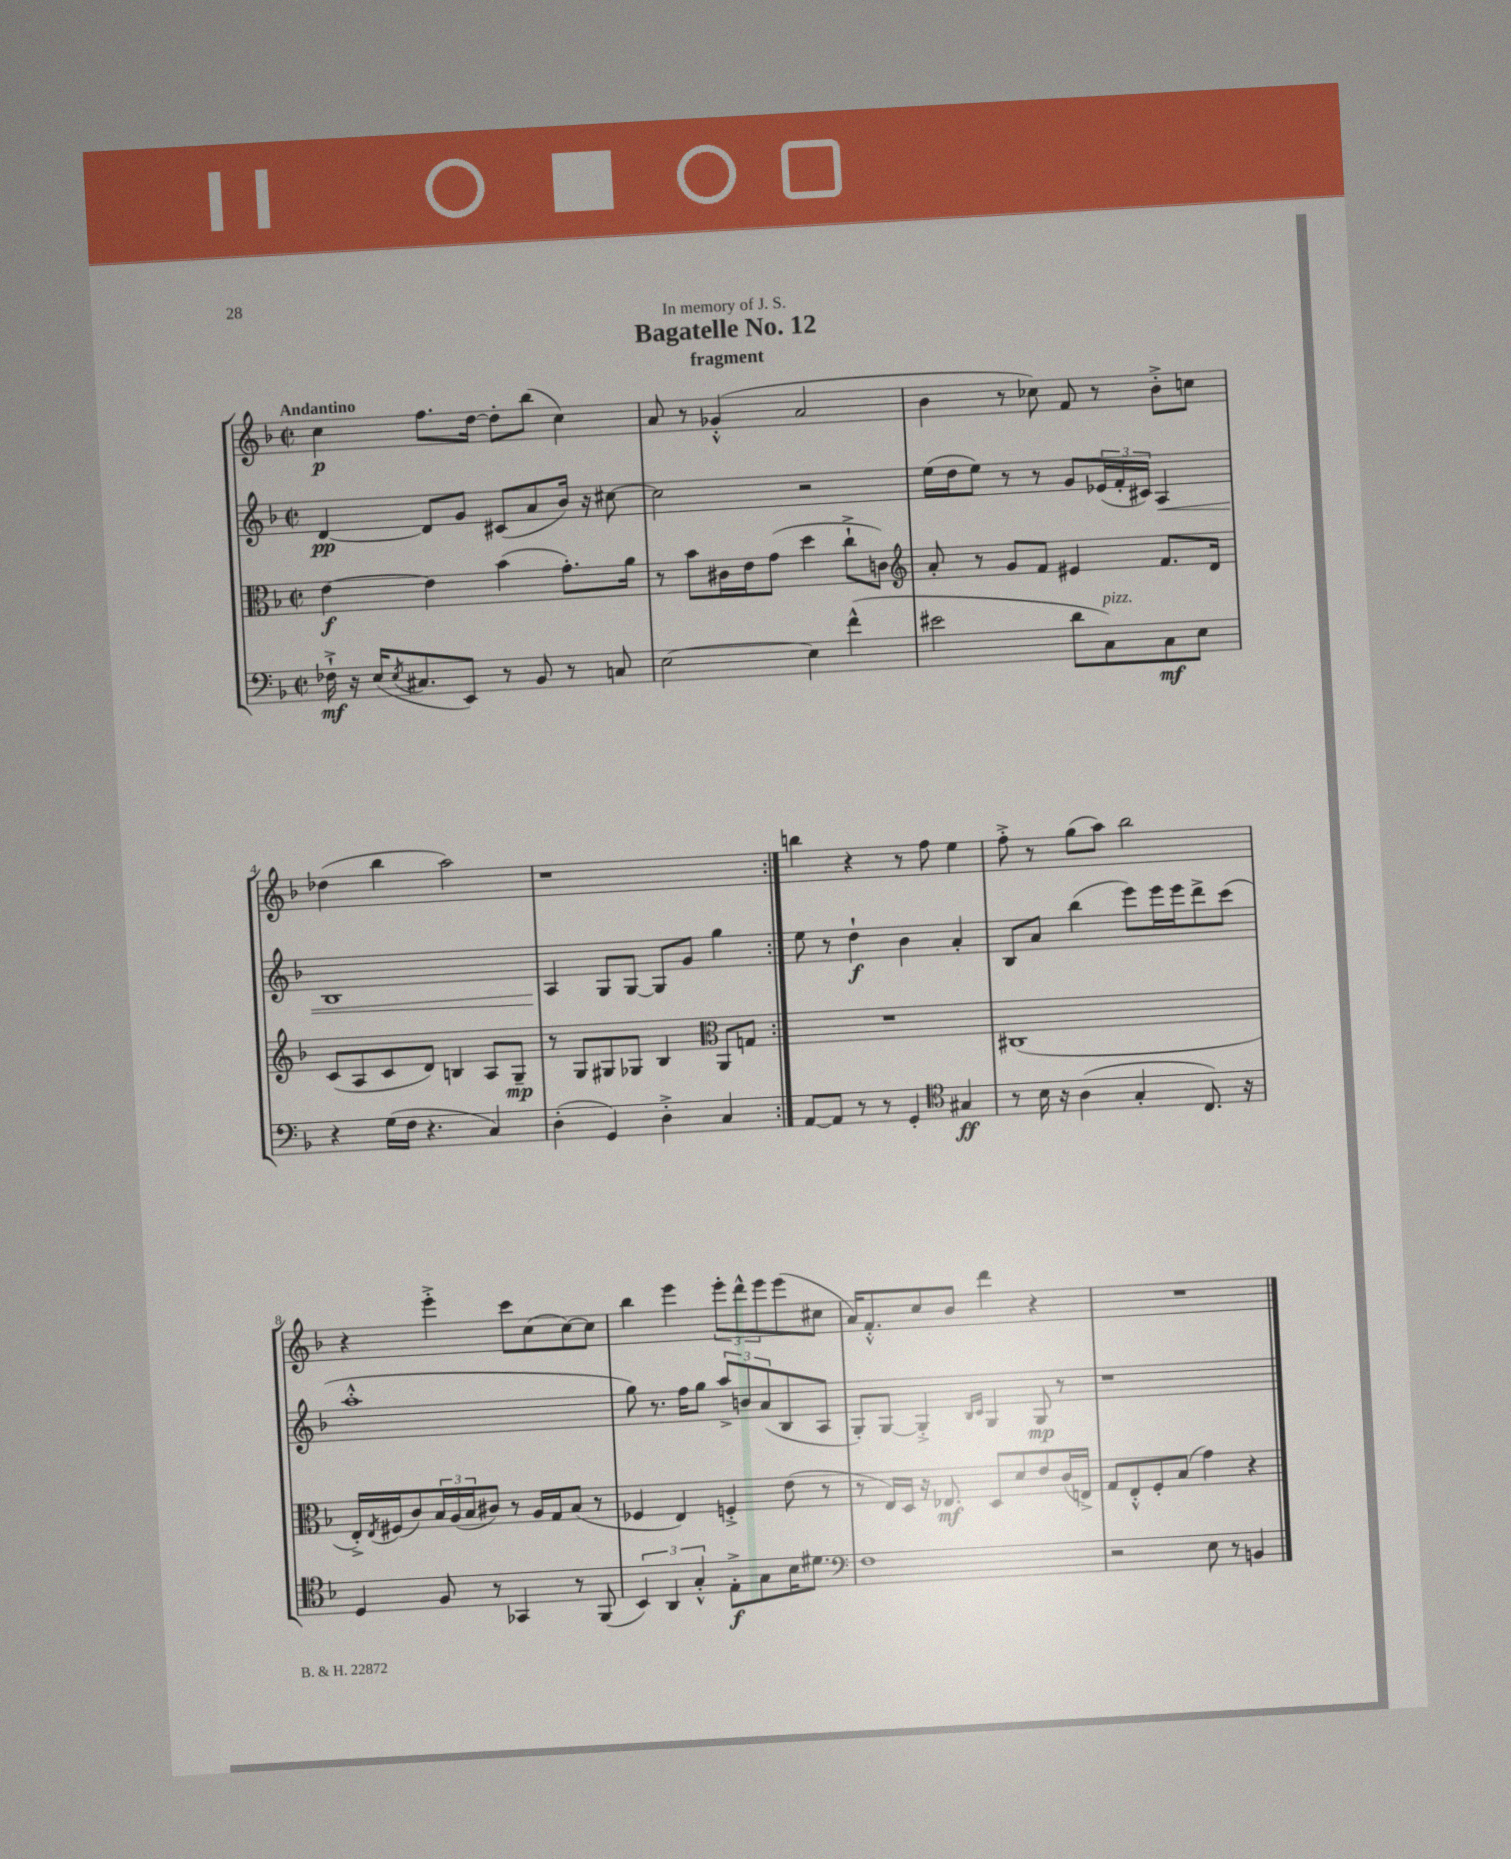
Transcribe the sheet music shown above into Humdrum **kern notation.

**kern	**dynam	**kern	**dynam	**kern	**dynam	**kern	**dynam
*part4	*part4	*part3	*part3	*part2	*part2	*part1	*part1
*staff4	*staff4	*staff3	*staff3	*staff2	*staff2	*staff1	*staff1
*clefF4	*	*clefC3	*	*clefG2	*	*clefG2	*
*k[b-]	*	*k[b-]	*	*k[b-]	*	*k[b-]	*
*M2/2	*	*M2/2	*	*M2/2	*	*M2/2	*
*met(c|)	*	*met(c|)	*	*met(c|)	*	*met(c|)	*
=1	=1	=1	=1	=1	=1	=1	=1
!	!	!	!	!	!	!LO:TX:a:B:t=Andantino	!
16F-X`^\	mf	[4e\	f	[4d/	pp	4cc\	p
16r	.	.	.	.	.	.	.
(16E/KL	.	.	.	.	.	.	.
8qE/	.	.	.	.	.	.	.
8.C#X/	.	.	.	.	.	.	.
.	.	4e\]	.	8d/L]	.	8.ff\L	.
8EE/J)	.	.	.	8g/J	.	.	.
.	.	.	.	.	.	[16dd\Jk	.
8r	.	(4b-\	.	(8c#X/L	.	8dd'\L]	.
8BB-/	.	.	.	8a/	.	(8bb-\J	.
8r	.	8.g'\L)	.	16b-/Jk)	.	4cc\)	.
.	.	.	.	16r	.	.	.
8Cn/	.	.	.	[8cc#X\	.	.	.
.	.	16a\Jk	.	.	.	.	.
=2	=2	=2	=2	=2	=2	=2	=2
[2E\	.	8r	.	2cc#\]	.	8a/	.
.	.	8b-\L	.	.	.	8r	.
.	.	16c#X\L	.	.	.	(4g-X'^^/	.
.	.	16e\J	.	.	.	.	.
.	.	(8g\J	.	.	.	.	.
4E\]	.	4dd\	.	2r	.	2a/	.
(4f^^\	.	8cc`^\L	.	.	.	.	.
.	.	8cn\J)	.	.	.	.	.
=3	=3	=3	=3	=3	=3	=3	=3
*	*	*clefG2	*	*	*	*	*
2e#X\	.	8a'/	.	(16ee\LL	.	4b-\	.
.	.	.	.	16dd\J	.	.	.
.	.	8r	.	8ee\J)	.	.	.
.	.	8g/L	.	8r	.	8r	.
.	.	8f/J	.	8r	.	8cc-X\)	.
8d\L	.	4e#X/	.	8g/L	.	8f/	.
!LO:TX:a:i:t=pizz.	!	!	!	!	!	!	!
8C\)	.	.	.	(24e-X/L	.	8r	.
.	.	.	.	24f'/	.	.	.
.	.	.	.	24c#X/JJ)	.	.	.
!	!	!	!	!	!LO:HP:b	!	!
8C\	mf	8.f/L	.	4A/	<	8b-'^\L	.
8E\J	.	.	.	.	.	8ccn\J	.
.	.	16d/Jk	.	.	.	.	.
!!LO:LB:g=z
=4	=4	=4	=4	=4	=4	=4	=4
4r	.	(8c/L	.	1B-	.	(4dd-X\	.
.	.	8A/	.	.	.	.	.
(16G\LL	.	8c/	.	.	.	4bb-\	.
16F\JJ	.	.	.	.	.	.	.
4.r	.	8d/J)	.	.	.	.	.
.	.	4Bn/	.	.	.	2aa\)	.
4C/)	.	8A/L	.	.	.	.	.
.	.	8G~/J	mp	.	.	.	.
=5	=5	=5	=5	=5	=5	=5	=5
(4D'\	.	8r	.	4A/	.	1r	.
.	.	8G/L	.	.	.	.	.
4GG/)	.	8G#X/	.	8G/L	[	.	.
.	.	8G-X/J	.	[8G/J	.	.	.
4D'^\	.	4B-/	.	8G/L]	.	.	.
.	.	.	.	8g/J	.	.	.
*	*	*clefC3	*	*	*	*	*
4C/	.	8AA/L	.	4gg\	.	.	.
.	.	8Gn/J	.	.	.	.	.
=6:|!	=6:|!	=6:|!	=6:|!	=6:|!	=6:|!	=6:|!	=6:|!
[8AA/L	.	1r	.	8ee\	.	4bbn\	.
8AA/J]	.	.	.	8r	.	.	.
8r	.	.	.	4dd`\	f	4r	.
8r	.	.	.	.	.	.	.
4GG'/	.	.	.	4b-\	.	8r	.
.	.	.	.	.	.	8ff\	.
*clefC4	*	*	*	*	*	*	*
4G#X/	ff	.	.	4a'/	.	4ee\	.
=7	=7	=7	=7	=7	=7	=7	=7
8r	.	(1C#X	.	8B-/L	.	8ff'^\	.
16B-\	.	.	.	8a/J	.	8r	.
16r	.	.	.	.	.	.	.
(4A\	.	.	.	(4bb-\	.	(8gg\L	.
.	.	.	.	.	.	8aa\J)	.
4G'/	.	.	.	8eee\L)	.	2bb-\	.
.	.	.	.	16eee\L	.	.	.
.	.	.	.	16eee\J	.	.	.
8.C/)	.	.	.	8ddd^\	.	.	.
.	.	.	.	(8ccc\J	.	.	.
16r	.	.	.	.	.	.	.
!!LO:LB:g=z
=8	=8	=8	=8	=8	=8	=8	=8
4D/	.	16E'^/LL)	.	1aa'^^	.	4r	.
.	.	8qE/	.	.	.	.	.
.	.	(16F#X/J	.	.	.	.	.
.	.	8c/)	.	.	.	.	.
8F/	.	24B-/L	.	.	.	4eee'^\	.
.	.	(24A/	.	.	.	.	.
.	.	24B-/J	.	.	.	.	.
8r	.	8c#X/J)	.	.	.	.	.
4GG-X/	.	8r	.	.	.	8ccc\L	.
.	.	16A/LL	.	.	.	(8cc\	.
.	.	16G/J	.	.	.	.	.
8r	.	(8B-/J	.	.	.	[8cc\)	.
(8FF/	.	8r	.	.	.	8cc\J]	.
=9	=9	=9	=9	=9	=9	=9	=9
6BB-/)	.	4F-X/	.	8gg\)	.	4bb-\	.
.	.	.	.	8.r	.	.	.
6AA/	.	.	.	.	.	.	.
.	.	4E/)	.	.	.	4eee\	.
.	.	.	.	16ff\KL	.	.	.
6G'^^/	.	.	.	.	.	.	.
.	.	.	.	8gg\J	.	.	.
8E'^\L	f	4Fn'^/	.	12aa^/L	.	12eee'\L	.
.	.	.	.	12bn/	.	12ddd^^\	.
8G\	.	.	.	.	.	.	.
.	.	.	.	(12a/	.	12eee\	.
16B-\K	.	(8e\	.	8B-/	.	(8eee\	.
8.d#X\J	.	.	.	.	.	.	.
.	.	8r	.	8A/J	.	8cc#X\J	.
=10	=10	=10	=10	=10	=10	=10	=10
*clefF4	*	*	*	*	*	*	*
1F	.	8r	.	8G'/L)	.	16a/KL)	.
.	.	.	.	.	.	8.f'^^/	.
.	.	16E/LL)	.	[8G/J	.	.	.
.	.	16D/JJ	.	.	.	.	.
.	.	16r	.	4G'^/]	.	8cc/	.
.	.	8.E-X/	mf	.	.	.	.
.	.	.	.	.	.	8b-/J	.
.	.	.	.	16qqB-/LL	.	.	.
.	.	.	.	16qqc/JJ	.	.	.
.	.	8D/L	.	4G/	.	4ddd\	.
.	.	8d/	.	.	.	.	.
.	.	8e/	.	8G/	mp	4r	.
.	.	(16c/L	.	8r	.	.	.
.	.	16En^/JJ)	.	.	.	.	.
=11	=11	=11	=11	=11	=11	=11	=11
2r	.	8G/L	.	1r	.	1r	.
.	.	8E'^^/	.	.	.	.	.
.	.	8F'/	.	.	.	.	.
.	.	(8B-/J	.	.	.	.	.
8E\	.	4g\)	.	.	.	.	.
8r	.	.	.	.	.	.	.
4BBn/	.	4r	.	.	.	.	.
==	==	==	==	==	==	==	==
*-	*-	*-	*-	*-	*-	*-	*-
